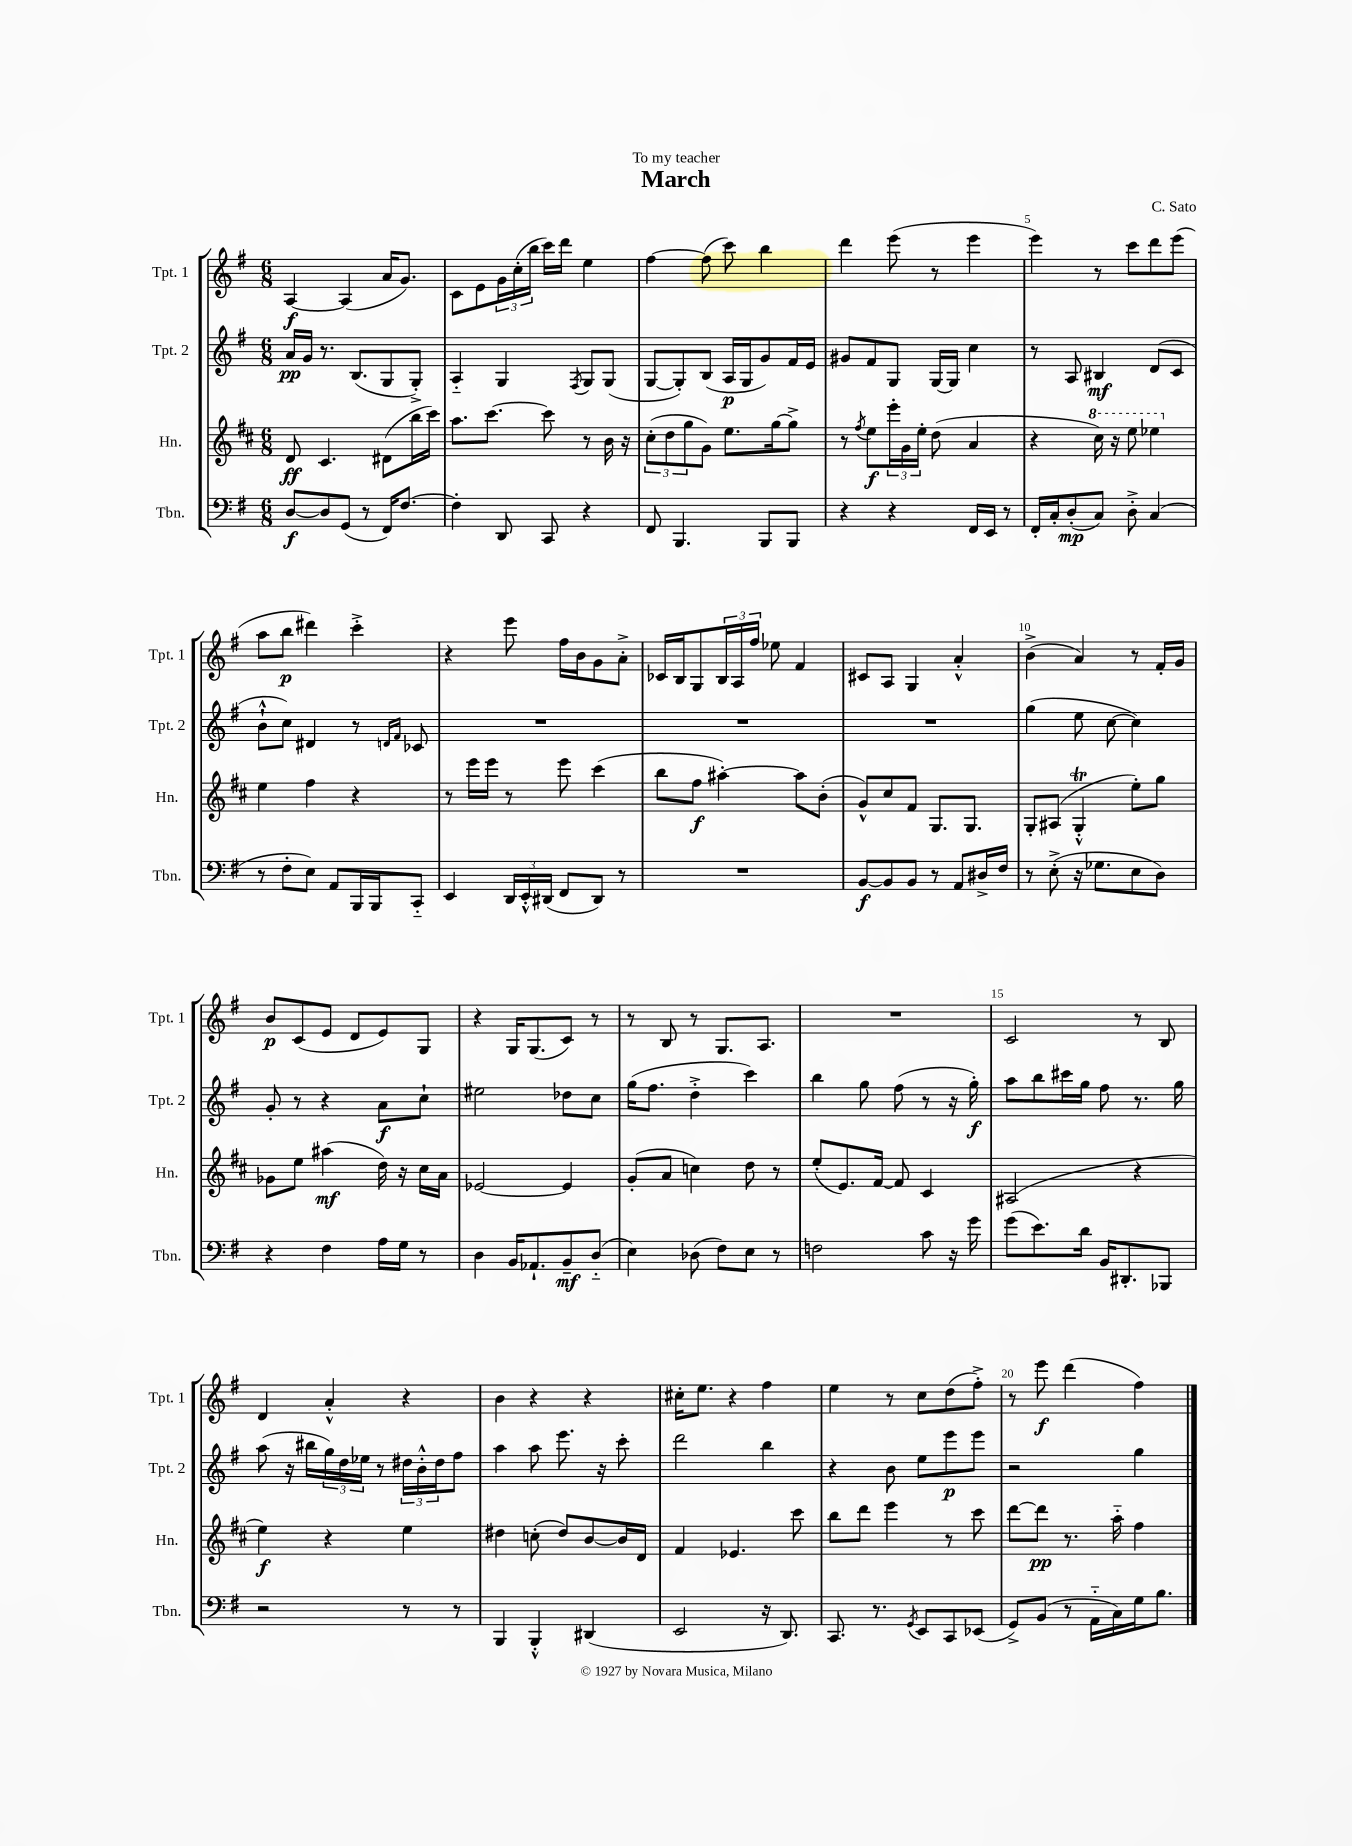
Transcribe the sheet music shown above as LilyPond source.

\header { title = "March" composer = "C. Sato" dedication = "To my teacher" }
<<
\new StaffGroup <<
\new Staff = "s0" \with { instrumentName = "Tpt. 1" shortInstrumentName = "Tpt. 1" } {
    \clef treble \key g \major \numericTimeSignature \time 6/8
    a4~\f a4( a'16 g'8.) |
    c'8 e'8 \tuplet 3/2 { g'16 c''16-.( b''16 } c'''16) d'''16 e''4 |
    fis''4~ fis''8( c'''8) b''4 |
    d'''4 e'''8( r8 e'''4 |
    e'''4) r8 c'''8 d'''8 e'''8( |
    a''8 b''8\p dis'''4) c'''4-.-> |
    r4 e'''8 fis''16 b'16 g'8 a'8-.-> |
    ces'16 b16 g8 \tuplet 3/2 { b16 a16 fis''16 } ees''8 fis'4 |
    cis'8 a8 g4 a'4-.-^ |
    b'4->( a'4) r8 fis'16-. g'16 |
    b'8\p c'8( e'8 d'8 e'8) g8 |
    r4 g16 g8.( c'8) r8 |
    r8 b8 r8 g8. a8. |
    R2. |
    c'2 r8 b8 |
    d'4 a'4-.-^ r4 |
    b'4 r4 r4 |
    cis''16-. e''8. r4 fis''4 |
    e''4 r8 c''8 d''8( fis''8-.->) |
    r8 e'''8\f d'''4( fis''4) \bar "|." |
}
\new Staff = "s1" \with { instrumentName = "Tpt. 2" shortInstrumentName = "Tpt. 2" } {
    \clef treble \key g \major \numericTimeSignature \time 6/8
    a'16\pp g'16 r8. b8.( g8 g8-.->) |
    a4-_ g4 \acciaccatura { fis8 } g8 g8( |
    g8~ g8-.) b8( a16\p g16 g'8) fis'16 e'16 |
    gis'8 fis'8 g8 g16~ g16 c''4 |
    r8 a8 bis4\mf d'8( c'8 |
    b'8-!-^ c''8) dis'4 r8 \grace { d'16 fis'16 } ces'8 |
    R2. |
    R2. |
    R2. |
    g''4( e''8 c''8~ c''4) |
    g'8-. r8 r4 a'8\f c''8-! |
    eis''2 des''8 c''8 |
    g''16( fis''8. d''4-.-> c'''4) |
    b''4 g''8 fis''8( r8 r16 g''16-.\f) |
    a''8 b''8 cis'''16 g''16 fis''8 r8. g''16 |
    a''8( r16 bis''16 \tuplet 3/2 { g''16) d''16 ees''16 } r8 \tuplet 3/2 { dis''16 b'16-.-^ dis''16 } fis''8 |
    a''4 a''8 e'''8. r16 c'''8-. |
    d'''2 b''4 |
    r4 b'8 e''8 e'''8\p e'''8 |
    r2 g''4 \bar "|." |
}
\new Staff = "s2" \with { instrumentName = "Hn." shortInstrumentName = "Hn." } {
    \clef treble \key d \major \numericTimeSignature \time 6/8
    d'8\ff cis'4. dis'8( b''16 cis'''16) |
    a''8. cis'''8.~ cis'''8 r8 b'16 r16 |
    \tuplet 3/2 { cis''8-.( d''8 g''8 } g'8) e''8. g''16~ g''8-> |
    r8 \acciaccatura { fis''8 } e''8\f \tuplet 3/2 { e'''16-. g'16 e''16-. } d''8( a'4 |
    r4 \ottava #1 cis'''16) r16 e'''8 ees'''4 \ottava #0 |
    e''4 fis''4 r4 |
    r8 e'''16 e'''16 r8 e'''8 cis'''4( |
    b''8 fis''8\f ais''4~-.) ais''8 b'8-.( |
    g'8-^) cis''8 fis'8 g8. g8. |
    g8-. ais8( g4-.-^\trill e''8-.) g''8 |
    ges'8 e''8 ais''4\mf( d''16) r16 cis''16 a'16 |
    ees'2~ ees'4 |
    g'8-.( a'8 c''4) d''8 r8 |
    e''8-.( e'8.) fis'16~ fis'8 cis'4 |
    ais2( r4 |
    e''4\f) r4 e''4 |
    dis''4 c''8-.( dis''8) b'8~ b'16 d'16 |
    fis'4 ees'4. cis'''8 |
    b''8 d'''8 e'''4 r8 cis'''8 |
    d'''8~ d'''8\pp r8. a''16-_ fis''4 \bar "|." |
}
\new Staff = "s3" \with { instrumentName = "Tbn." shortInstrumentName = "Tbn." } {
    \clef bass \key g \major \numericTimeSignature \time 6/8
    d8~\f d8 g,8( r8 fis,16) fis8.~ |
    fis4-. d,8 c,8 r4 |
    fis,8 b,,4. b,,8 b,,8 |
    r4 r4 fis,16 e,16 r8 |
    fis,16-. c16-. d8-.\mp( c8) d8-.-> c4( |
    r8 fis8-. e8) a,8 b,,16 b,,16 c,8-_ |
    e,4 \tuplet 3/2 { d,16 e,16-.-^ dis,16( } fis,8 dis,8) r8 |
    R2. |
    b,8~\f b,8 b,8 r8 a,8 dis16-> fis16 |
    r8 e8-.->( r16 ges8. e8 d8) |
    r4 fis4 a16 g16 r8 |
    d4 b,16 aes,8.-! b,8--\mf d8-_( |
    e4) des8( fis8) e8 r8 |
    f2 c'8 r16 g'16 |
    g'8( e'8.) d'16 b,16 dis,8.-. bes,,8 |
    r2 r8 r8 |
    b,,4 b,,4-.-^ dis,4( |
    e,2 r16 d,8.) |
    c,8. r8. \acciaccatura { g,8 } e,8 c,8 ees,8( |
    g,8->) b,8( r8 a,16-_ c16) g16 b8. \bar "|." |
}
>>
>>
\layout { \context { \Score \override BarNumber.break-visibility = ##(#f #t #t) barNumberVisibility = #(every-nth-bar-number-visible 5) } }
